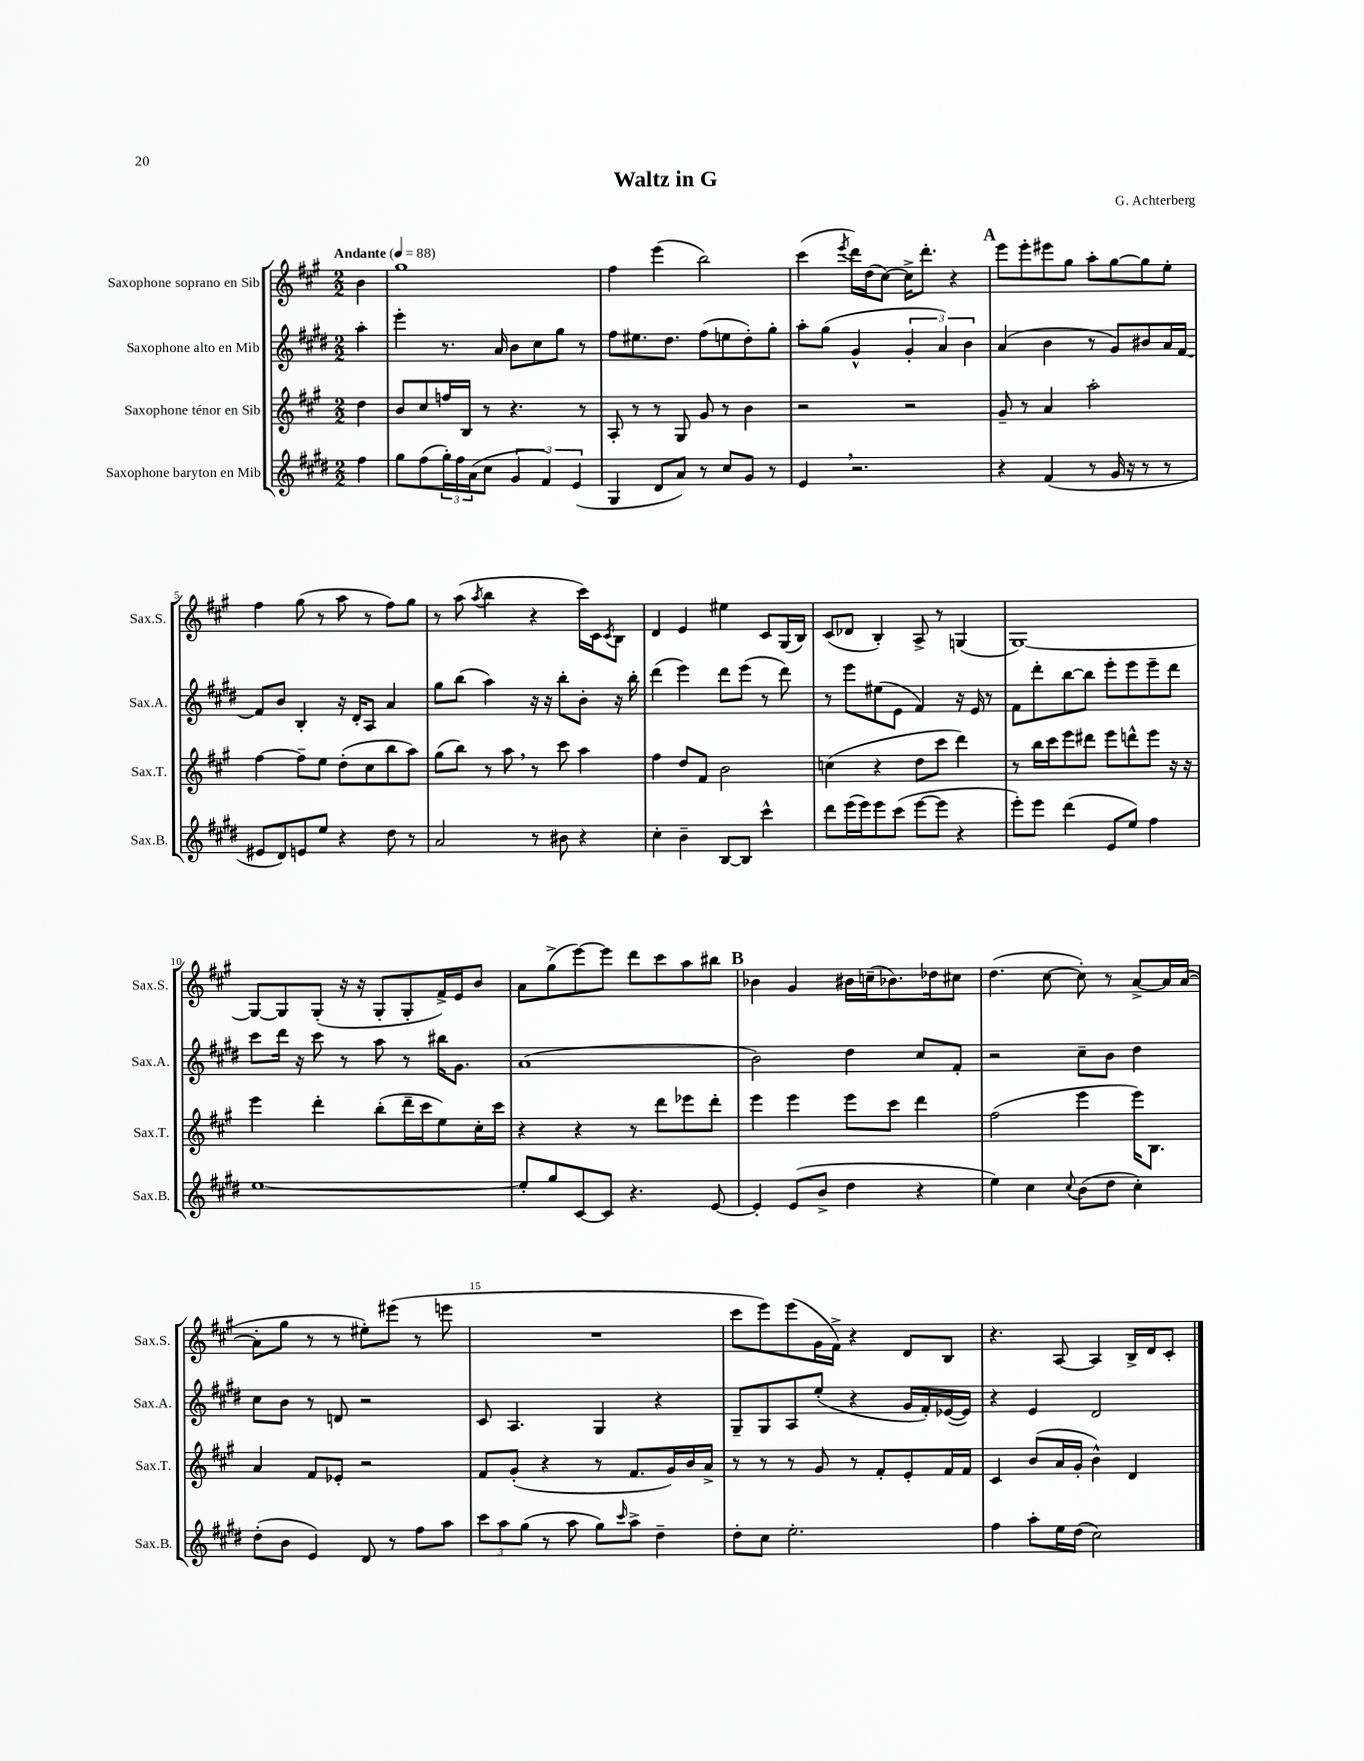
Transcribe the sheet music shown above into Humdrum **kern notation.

**kern	**kern	**kern	**kern
*part4	*part3	*part2	*part1
*staff4	*staff3	*staff2	*staff1
*I"Saxophone baryton en Mib	*I"Saxophone ténor en Sib	*I"Saxophone alto en Mib	*I"Saxophone soprano en Sib
*I'Sax.B.	*I'Sax.T.	*I'Sax.A.	*I'Sax.S.
*clefG2	*clefG2	*clefG2	*clefG2
*k[f#c#g#d#]	*k[f#c#g#]	*k[f#c#g#d#]	*k[f#c#g#]
*M2/2	*M2/2	*M2/2	*M2/2
*MM88	*MM88	*MM88	*MM88
=	=	=	=
!	!	!	!LO:TX:a:B:t=Andante
4ff#\	4dd\	4aa'\	4b\
=1	=1	=1	=1
8gg#\L	8b/L	4eee'\	1gg#
(8ff#\	8cc#/	.	.
24gg#'\L)	16ffn/L	8.r	.
24ff#\	.	.	.
.	16B/JJ	.	.
(24a\J	.	.	.
8cc#\J	8r	.	.
.	.	16a/	.
6g#/	4.r	8b\L	.
.	.	8cc#\	.
6f#/)	.	.	.
.	.	8gg#\J	.
(6e/	.	.	.
.	8r	8r	.
=2	=2	=2	=2
4G#/	8A'/	8ff#\L	4ff#\
.	8r	8.ee#X\	.
8d#/L	8r	.	(4eee\
.	.	8.dd#\J	.
8a/J)	8G#/	.	.
8r	8g#/	(8ff#\L	2bb\)
8cc#/L	8r	8een\	.
8g#/J	4b\	8dd#'\)	.
8r	.	8gg#'\J	.
=3	=3	=3	=3
4e,/	2r	8aa'\L	(4ccc#\
.	.	(8gg#\J	.
.	.	.	8qeee/
2.r	.	4g#^^/	16ddd\LL)
.	.	.	(16dd\J
.	.	.	[8cc#\J)
.	2r	6g#'/	16cc#^\KL]
.	.	.	8.ddd'\J
.	.	6a/)	.
.	.	.	4r
.	.	6b\	.
!!LO:REH:place=s1:t=A
=4	=4	=4	=4
4r	8g#~/	(4a/	8eee\L
.	8r	.	8eee'\
(4f#/	4a/	4b\	8eee#X\
.	.	.	8gg#\J
8r	2aa'\	8r	8aa'\L
16g#/	.	8g#/L)	[8gg#\
16r	.	.	.
8r	.	8b#X/	8gg#\]
8r	.	16a/L	8ee'\J
.	.	[16f#/JJ	.
!!LO:LB:g=z
=5	=5	=5	=5
8e#X/L	[4ff#\	8f#/L]	4ff#\
8d#/)	.	8b/J	.
8en/	8ff#~\L]	4B'/	(8gg#\
8ee/J	8ee\J	.	8r
4r	(8dd'\L	16r	8aa\
.	.	16d#'/KL	.
.	8cc#\	8A/J	8r
8dd#\	8bb\	4a/	8ff#\L)
8r	8aa\J)	.	8gg#\J
=6	=6	=6	=6
2a/	(8gg#\L	8gg#\L	8r
.	8bb\J)	(8bb\J	(8aa\
.	.	.	8qaa/
.	8r	4aa\)	4bb\
.	8aa,\	.	.
8r	8r	16r	4r
.	.	16r	.
8b#X\	8ccc#\	8bb'\L	.
4r	4aa\	8b'\J	16ccc#\LL)
.	.	.	16c#\J
.	.	.	8qc#/
.	.	16r	8B\J
.	.	16bb'\	.
=7	=7	=7	=7
4cc#'\	4ff#\	(4ddd#\	4d/
4b~\	8dd/L	4eee\)	4e/
.	8f#/J	.	.
[8B/L	2b\	8ddd#\L	4ee#X\
8B/J]	.	(8eee\J	.
4ccc#^^\	.	8r	8c#/L
.	.	8ddd#\)	(16G#/L
.	.	.	16B/JJ)
=8	=8	=8	=8
8ddd#\L	(4ccn\	8r	(8c#/L
(16eee\L	.	8eee\L	8d-X/J
16eee\J)	.	.	.
8eee\	4r	(8ee#X\	4B'/)
(8ccc#\J	.	8e\J	.
[8eee\L	8dd\L	4f#/)	8A^/
8eee\J]	8ccc#\J	.	8r
4r	4ddd\)	16r	(4Gn/
.	.	16e/	.
.	.	8r	.
=9	=9	=9	=9
8eee'\L)	8r	8f#\L	[1G#)
8eee\J	16bb\LL	8ddd#'\	.
.	16ccc#\J	.	.
(4ddd#\	8eee\	[8bb\	.
.	8ddd#X\J	8bb\J]	.
8e/L	8eee\L	8eee'\L	.
8ee/J)	8dddn^^\	8eee\	.
4ff#\	8eee\J	8eee~\	.
.	16r	8ddd#\J	.
.	16r	.	.
!!LO:LB:g=z
=10	=10	=10	=10
[1ee	4eee\	8ccc#\L	8G#/L_
.	.	16ddd#\Jk	8G#/]
.	.	16r	.
.	4ddd'\	8ccc#\	(8G#'/J
.	.	8r	16r
.	.	.	16r
.	(8bb'\L	8aa\	8G#'/L
.	16ddd~\L	8r	8G#'/
.	16ccc#\J	.	.
.	8ee\)	16bb#X\KL	16f#^/L)
.	.	8.g#\J	16e/J
.	16cc#'\L	.	8b/J
.	16ccc#\JJ	.	.
=11	=11	=11	=11
8ee'/L]	4r	(1a	8a\L
8gg#/	.	.	(8gg#^\
[8c#/	4r	.	[8eee\)
8c#/J]	.	.	8eee\J]
4.r	8r	.	8ddd\L
.	8ddd\L	.	8ccc#\
.	8eee-X\	.	8aa\
[8e/	8ddd'\J	.	8bb#X\J
!!LO:REH:place=s1:t=B
=12	=12	=12	=12
4e'/]	4eee\	2b\)	4b-X\
(8e/L	4eee\	.	4g#/
8b^/J	.	.	.
4dd#\	8eee\L	4dd#\	16b#X\LL
.	.	.	(16ccn~\J
.	8ccc#\J	.	8.b-X\)
4r	4ddd\	8cc#/L	.
.	.	.	16dd-X\k
.	.	8f#'/J	8cc#X\J
=13	=13	=13	=13
4ee\)	(2ff#\	2r	(4.dd\
4cc#\	.	.	.
.	.	.	[8cc#\
8qqcc#/	.	.	.
(8b\L	4eee\	8cc#~\L	8cc#'\])
8dd#\J	.	8b\J	8r
4cc#'\)	16eee\KL)	4dd#\	[8a^/L
.	8.B\J	.	.
.	.	.	16a/L]
.	.	.	([16a/JJ
!!LO:LB:g=z
=14	=14	=14	=14
(8dd#'\L	4a/	8cc#\L	8a'\L]
8b\J	.	8b\J	8gg#\J
4e/)	8f#/L	8r	8r
.	8e-X'/J	8dn/	8r
8d#/	2r	2r	8ee#X'\L)
8r	.	.	(8eee#X\J
8ff#\L	.	.	8r
8aa\J	.	.	8eeen\
=15	=15	=15	=15
12ccc#\L	8f#/L	8c#/	1r
12aa\	.	.	.
.	(8g#'/J	4.A/	.
(12gg#\J	.	.	.
8r	4r	.	.
8aa\	.	.	.
8gg#\L)	8r	4G#/	.
16qqccc#/	.	.	.
8aa^\J	8.f#/L	.	.
4dd#~\	.	4r	.
.	16g#/L)	.	.
.	16b/	.	.
.	16a^/JJ	.	.
=16	=16	=16	=16
8dd#'\L	8r	8G#~/L	8ccc#\L
8cc#\J	8r	8G#/	8eee\)
2.ee'\	8r	8A/	(8eee\
.	8g#/	(8ee'/J	16g#\L
.	.	.	16f#^\JJ)
.	8r	4r	4r
.	8f#'/L	.	.
.	8e'/	16g#/LL	8d/L
.	.	16f#'/)	.
.	16f#/L	([16e-X/	8B/J
.	16f#/JJ	16e-/JJ])	.
=17	=17	=17	=17
4ff#\	4c#/	4r	4.r
8aa'\L	(8b/L	4e/	.
16ee\L	16a/L	.	[8A/
(16dd#\JJ	16g#'/JJ	.	.
2cc#\)	4b^^\)	2d#/	4A/]
.	4d/	.	16B^/LL
.	.	.	16d/J
.	.	.	8c#'/J
==	==	==	==
*-	*-	*-	*-
